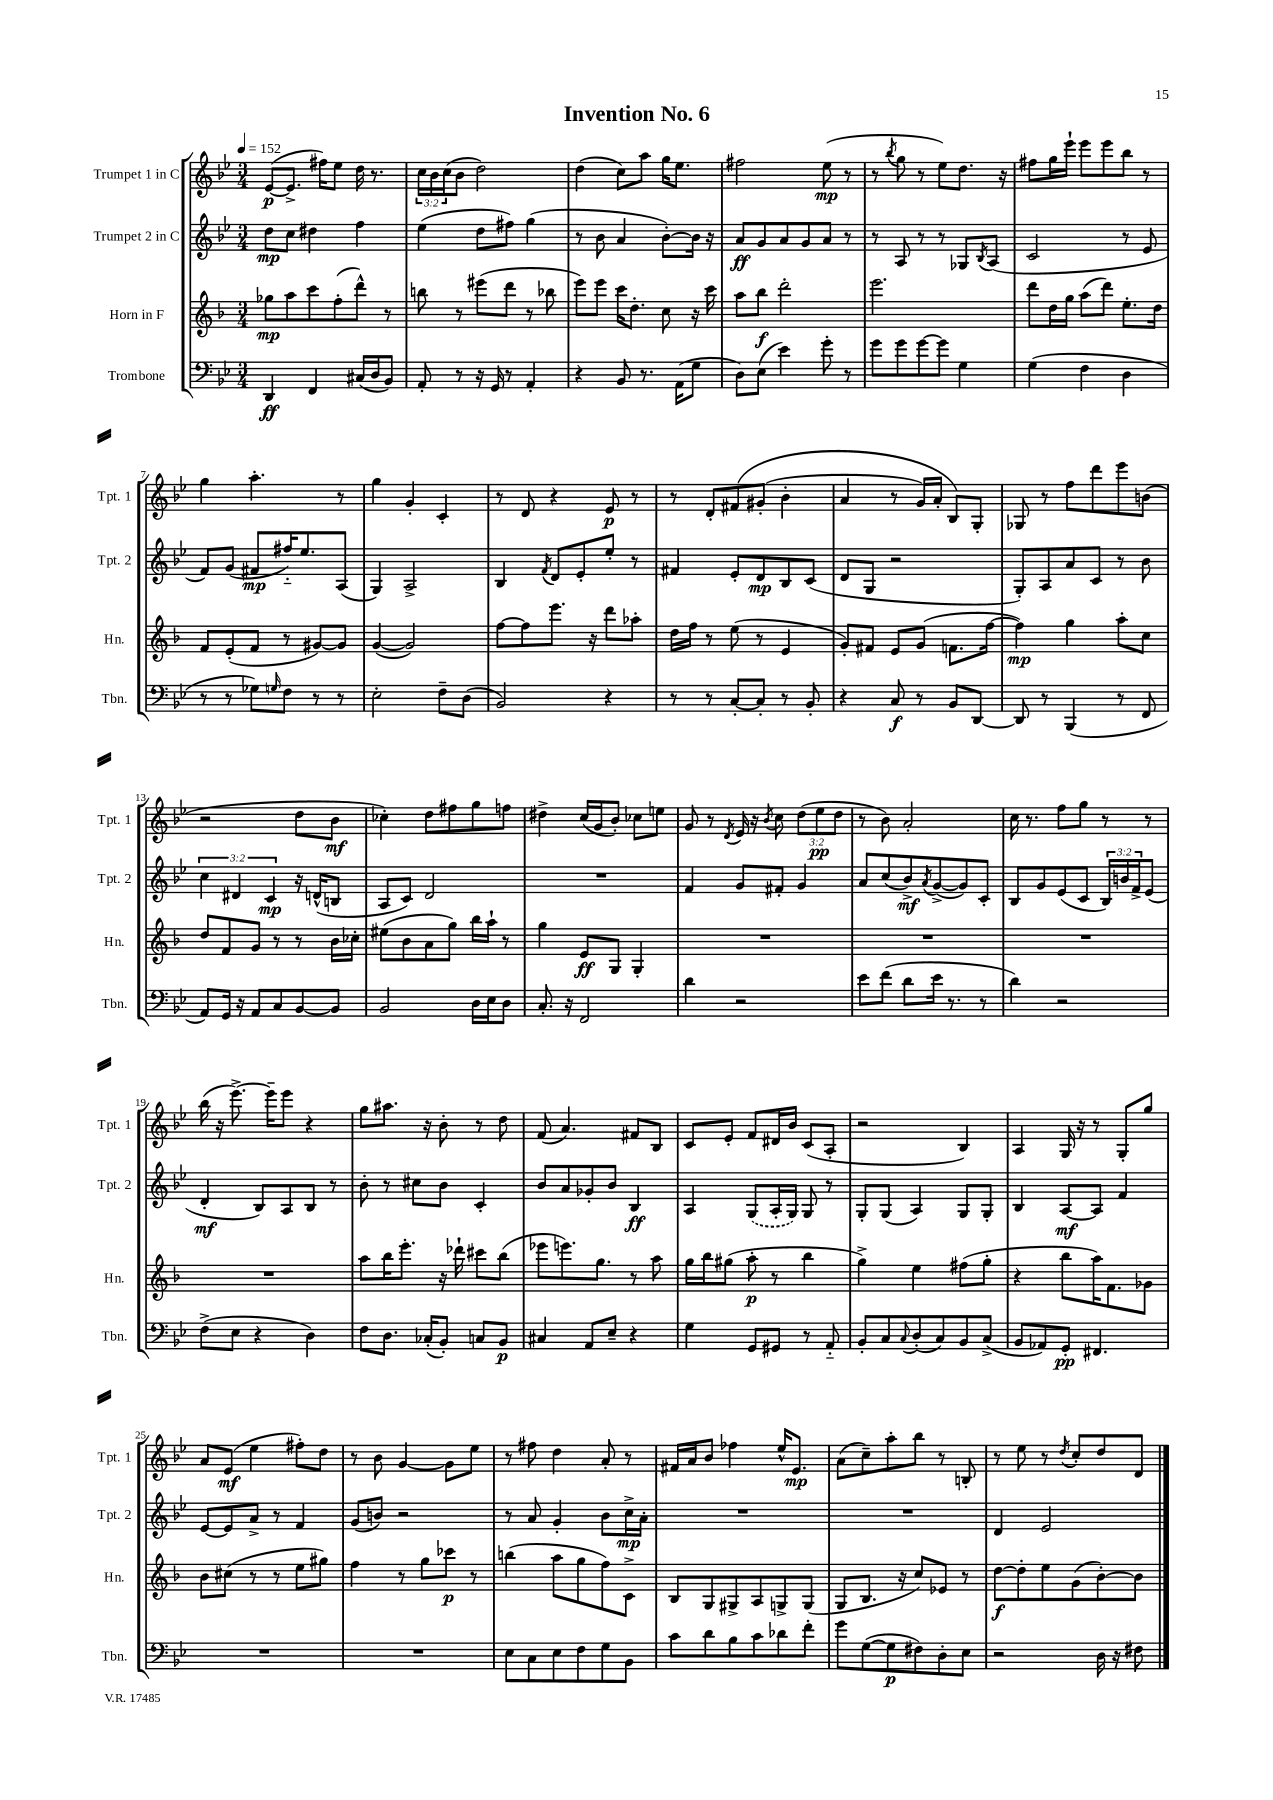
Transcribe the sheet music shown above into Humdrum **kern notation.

**kern	**kern	**kern	**kern
*staff4	*staff3	*staff2	*staff1
*clefF4	*clefG2	*clefG2	*clefG2
*k[b-e-]	*k[b-]	*k[b-e-]	*k[b-e-]
*M3/4	*M3/4	*M3/4	*M3/4
*MM152	*MM152	*MM152	*MM152
4DD	8gg-	8dd	([8e-
.	8aa	8cc	8.e-^]
4FF	8ccc	4dd#	.
.	.	.	16ff#)
.	(8ff'	.	8ee-
(16C#	8ddd^^)	4ff	16dd
16D	.	.	8.r
8BB-)	8r	.	.
=	=	=	=
8AA'	8bb	(4ee-	24cc
.	.	.	24b-
.	.	.	(24cc
8r	8r	.	8b-
16r	(8eee#	8dd	2dd)
16GG	.	.	.
8r	8ddd	8ff#)	.
4AA'	8r	(4gg	.
.	8bb-	.	.
=	=	=	=
4r	8eee)	8r	(4dd
.	8eee	8b-	.
8BB-	16ccc	4a	8cc)
.	8.dd'	.	.
8.r	.	.	8aa
.	8cc	[8b-')	16gg
(16AA	.	.	8.ee-
8G	16r	16b-]	.
.	16ccc	16r	.
=	=	=	=
8D)	8aa	8a	2ff#
(8E-	8bb-	8g	.
4e-)	2ddd'	8a	.
.	.	8g	.
8g'	.	8a	(8ee-
8r	.	8r	8r
=	=	=	=
8g	2.eee	8r	8r
.	.	.	8qbb-
8g	.	8A	8gg
[8g	.	8r	8r
8g]	.	8r	8ee-)
4G	.	8G-	8.dd
.	.	8qB-	.
.	.	(8A	.
.	.	.	16r
=	=	=	=
(4G	8ddd	2c	8ff#
.	16dd	.	16gg
.	16gg	.	16eee-`
4F	(8aa	.	8eee-
.	8ddd)	.	8eee-
4D	8.ee'	8r	8bb-
.	.	8e-	8r
.	16dd	.	.
=	=	=	=
8r	8f	8f)	4gg
8r	(8e'	(8g	.
8G-)	8f	8f#	4.aa'
16qqG	.	.	.
8F	8r	16ff#'~)	.
.	.	8.ee-	.
8r	[8g#)	.	.
8r	8g#]	(8A	8r
=	=	=	=
2E-'	([4g	4G)	4gg
.	2g])	2A^	4g'
8F~	.	.	4c'
(8D	.	.	.
=	=	=	=
2BB-)	[8ff	4B-	8r
.	8ff]	.	8d
.	.	8qf	.
.	8.eee	8d	4r
.	.	8e-'	.
.	16r	.	.
4r	8ddd	8ee-'	8e-
.	8aa-'	8r	8r
=	=	=	=
8r	16dd	4f#	8r
.	16ff	.	.
8r	8r	.	8d'
[8C'	(8ee	8e-'	&(8f#
8C']	8r	8d	(8g#'
8r	4e	8B-	4b-'
8BB-'	.	(8c	.
=	=	=	=
4r	8g')	8d	4a
.	8f#	8G	.
8C	8e	2r	8r
8r	(8g	.	16g)
.	.	.	16a'
8BB-	8.f	.	8B-&)
[8DD	.	.	8G'
.	[16ff	.	.
=	=	=	=
8DD]	4ff])	8G')	8G-
8r	.	8A	8r
(4BBB-	4gg	8a	8ff
.	.	8c	8ddd
8r	8aa'	8r	8eee-
8FF	8cc	8b-	(8b
=	=	=	=
8AA)	8dd	6cc	2r
16GG	8f	.	.
.	.	6d#	.
16r	.	.	.
8AA	8g	.	.
.	.	6c	.
8C	8r	.	.
[8BB-	8r	16r	8dd
.	.	(16d^^	.
8BB-]	16b-	8B	8b-
.	16cc-'	.	.
=	=	=	=
2BB-	(8ee#	8A	4cc-')
.	8b-	8c)	.
.	8a	2d	8dd
.	8gg)	.	8ff#
16D	16bb-	.	8gg
16E-	16aa`	.	.
8D	8r	.	8ff
=	=	=	=
8.C'	4gg	2.r	4dd#^
16r	.	.	.
2FF	8e	.	(16cc
.	.	.	16g
.	8G	.	8b-')
.	4G'	.	8cc-
.	.	.	8ee
=	=	=	=
4d	2.r	4f	8g
.	.	.	8r
.	.	.	8qd
2r	.	8g	16e-
.	.	.	16r
.	.	.	8qb-
.	.	8f#'	8cc
.	.	4g	(12dd
.	.	.	12ee-
.	.	.	12dd
=	=	=	=
8e-	2.r	8a	8r
(8f	.	(8cc	8b-)
8d	.	8b-^)	2a'
.	.	8qa	.
16e-	.	([8g^	.
8.r	.	.	.
.	.	8g])	.
8r	.	8c'	.
=	=	=	=
4d)	2.r	8B-	16cc
.	.	.	8.r
.	.	8g	.
2r	.	(8e-	8ff
.	.	8c	8gg
.	.	24B-)	8r
.	.	24b	.
.	.	24f^	.
.	.	(8e-	8r
=	=	=	=
(8F^	2.r	4d'	(16bb-
.	.	.	16r
8E-	.	.	[8.eee-^)
4r	.	8B-)	.
.	.	.	16eee-~]
.	.	8A	8eee-
4D)	.	8B-	4r
.	.	8r	.
=	=	=	=
8F	8aa	8b-'	8gg
8.D	16bb-	8r	8.aa#
.	8.eee'	.	.
.	.	8cc#	.
(16C-'	.	.	16r
8BB-')	16r	8b-	8b-'
.	16ddd-`	.	.
8C	8ccc#	4c'	8r
8BB-	(8bb-	.	8dd
=	=	=	=
4C#	8eee-	8b-	(8f
.	8.eee)	8a	4.a)
8AA	.	8g-'	.
.	8.gg	.	.
8E-~	.	8b-	.
4r	8r	4B-	8f#
.	8aa	.	8B-
=	=	=	=
4G	16gg	4A	8c
.	16bb-	.	.
.	(8gg#	.	8e-'
8GG	8aa'	(8G	8f
8GG#	8r	16A'	16d#
.	.	16G)	16b-
8r	4bb-	8G	(8c
8AA'~	.	8r	8A'
=	=	=	=
8BB-'	4gg^)	8G'	2r
8C	.	(8G	.
8qqC	.	.	.
(8D'	4ee	4A)	.
8C)	.	.	.
8BB-	(8ff#	8G	4B-)
(8C^	8gg'	8G'	.
=	=	=	=
8BB-	4r	4B-	4A
8AA-)	.	.	.
8GG'	8bb-	[8A	16G
.	.	.	16r
4.FF#	16aa)	8A]	8r
.	8.f	.	.
.	.	4f	8G'
.	8g-	.	8gg
=	=	=	=
2.r	8b-	[8e-	8a
.	(8cc#	8e-]	(8e-
.	8r	8a^	4ee-
.	8r	8r	.
.	8ee	4f	8ff#')
.	8gg#)	.	8dd
=	=	=	=
2.r	4ff	(8g	8r
.	.	8b)	8b-
.	8r	2r	[4g
.	8gg	.	.
.	8ccc-	.	8g]
.	8r	.	8ee-
=	=	=	=
8E-	(4bb	8r	8r
8C	.	8a	8ff#
8E-	8aa	4g'	4dd
8F	8gg	.	.
8G	8ff)	8b-	8a'
8BB-	8c^	16cc^	8r
.	.	16a'	.
=	=	=	=
8c	8B-	2.r	16f#
.	.	.	16a
8d	8G	.	8b-
8B-	8G#^	.	4ff-
8c	8A	.	.
8d-	8G^	.	16ee-^^
.	.	.	8.e-
8f'	(8G	.	.
=	=	=	=
8g	8G	2.r	(8a
([8G	8.B-	.	8cc~)
8G]	.	.	8aa'
.	16r	.	.
8F#)	8cc)	.	8bb-
8D'	8e-	.	8r
8E-	8r	.	8B'
=	=	=	=
2r	[8dd	4d	8r
.	8dd']	.	8ee-
.	8ee	2e-	8r
.	.	.	8qdd
.	(8g	.	8cc'
16D	[8b-')	.	8dd
16r	.	.	.
8F#	8b-]	.	8d
==	==	==	==
*-	*-	*-	*-
